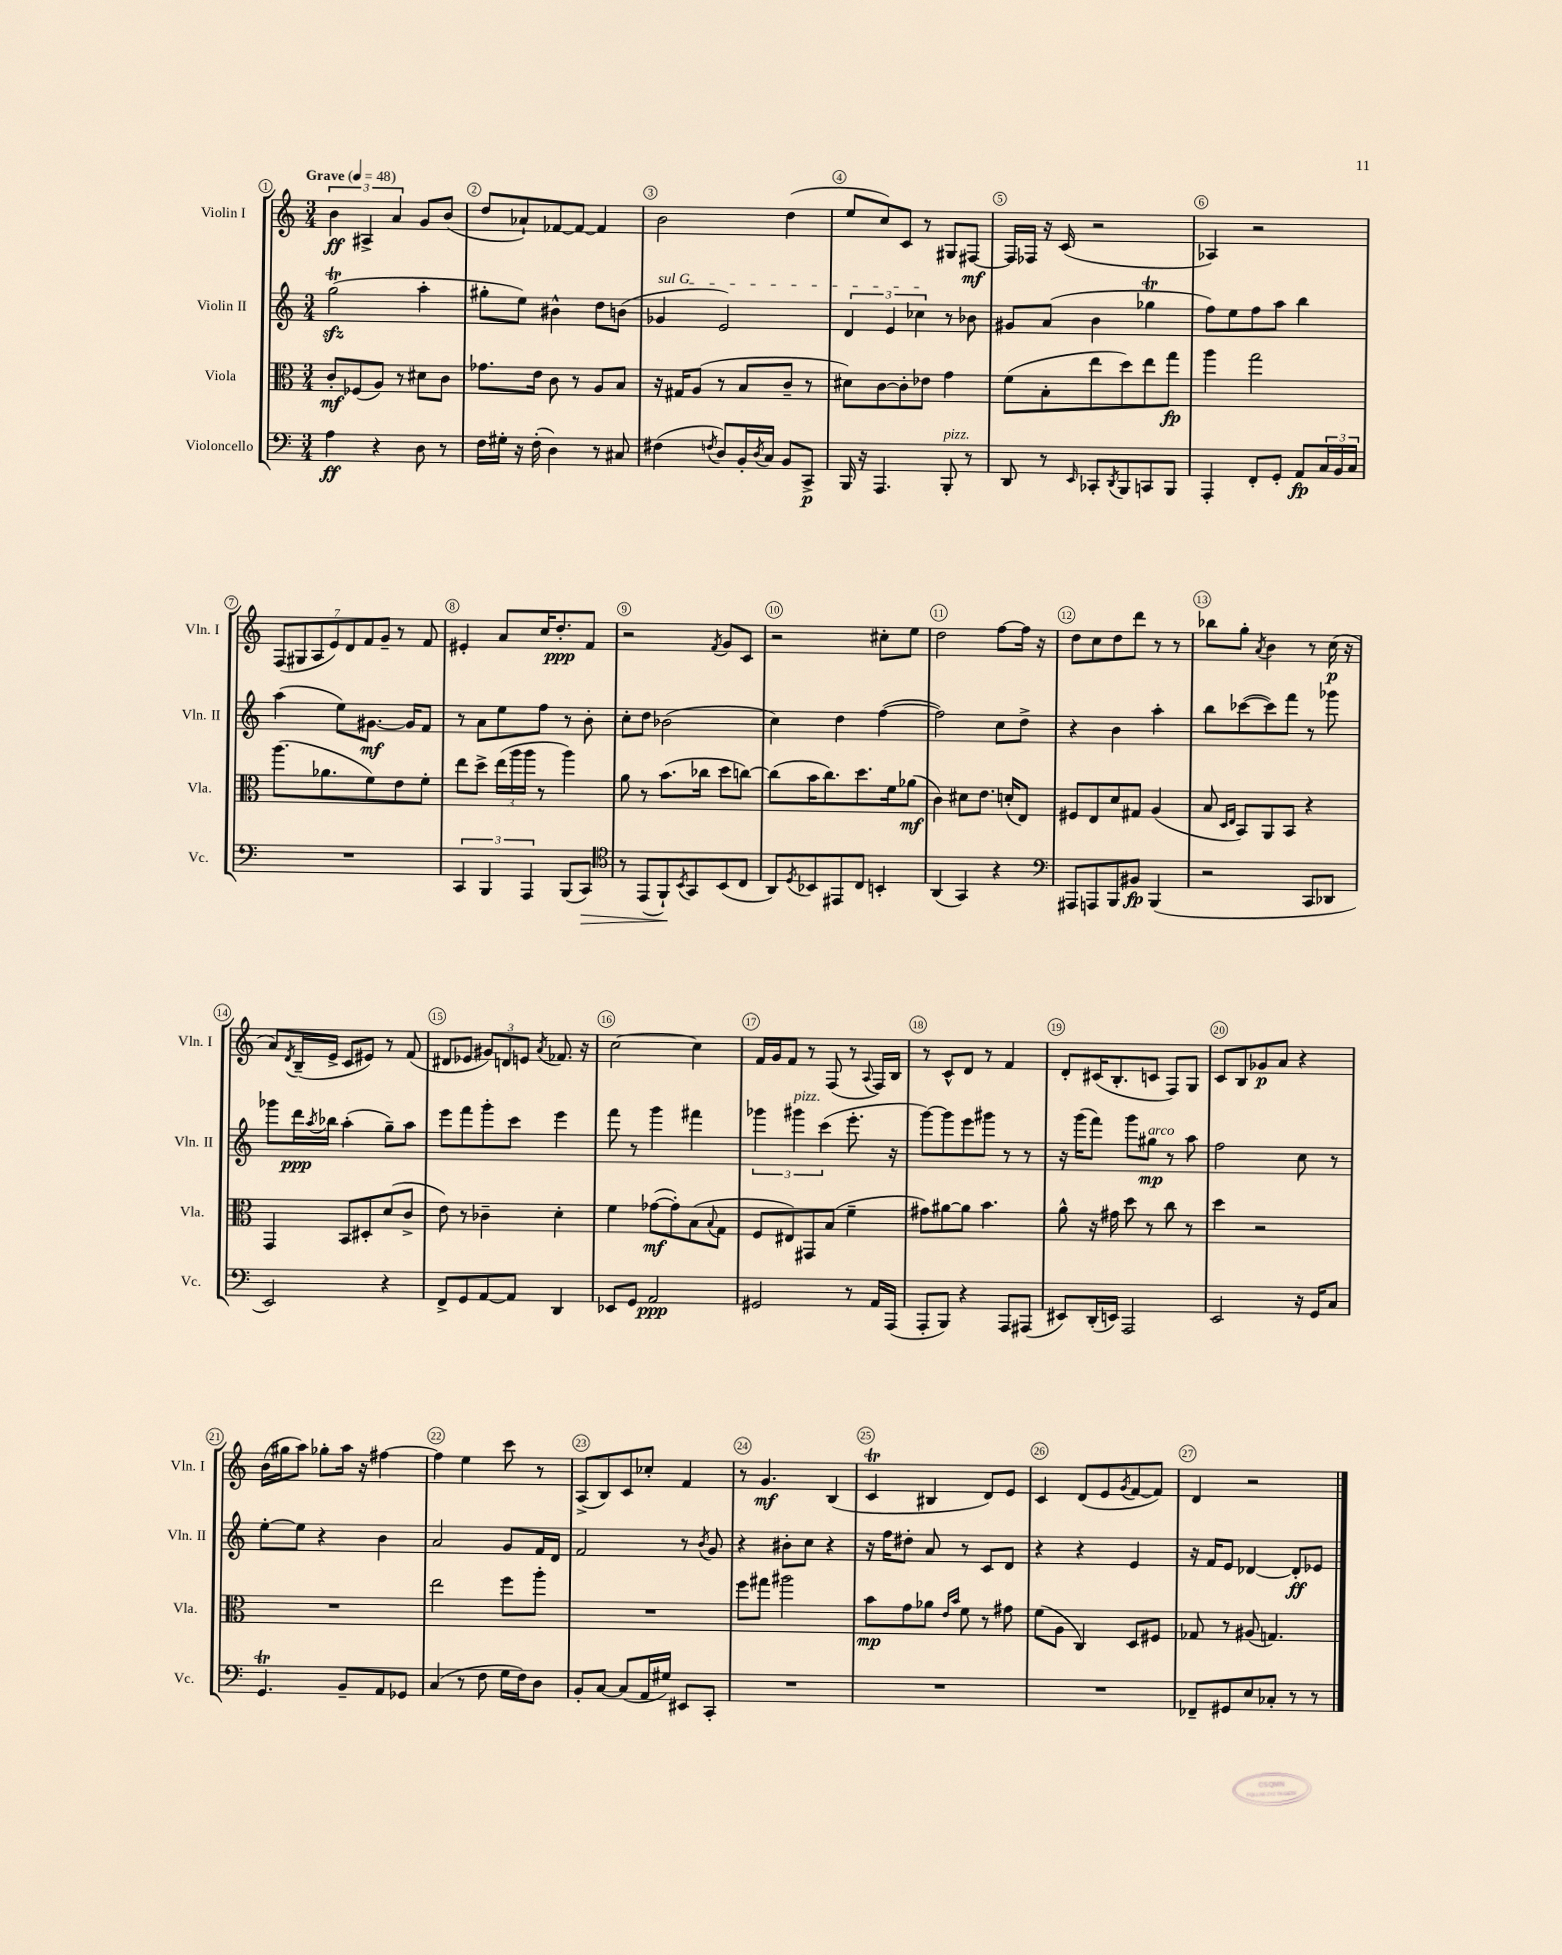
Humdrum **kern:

**kern	**kern	**kern	**kern
*staff4	*staff3	*staff2	*staff1
*clefF4	*clefC3	*clefG2	*clefG2
*k[]	*k[]	*k[]	*k[]
*M3/4	*M3/4	*M3/4	*M3/4
*MM48	*MM48	*MM48	*MM48
4A\	8c'/L	(2gg\	6b\
.	(8F-/	.	.
.	.	.	6A#^/
4r	8A/J)	.	.
.	.	.	6a/
.	8r	.	.
8D\	8d#\L	4aa'\	8g/L
8r	8c\J	.	(8b/J
=	=	=	=
16F\LL	8.g-\L	8gg#'\L	8dd/L
16G#'\JJ	.	.	.
16r	.	8ee\J)	8a-`/)
(16F'\	16e\Jk	.	.
4D\)	8c\	4b#^^\	[8f-/
.	8r	.	8f-/_J
8r	8A/L	8dd\L	4f-/]
8C#/	8B/J	(8b\J	.
=	=	=	=
(4F#\	16r	4g-/	2b\
.	16G#/LK	.	.
.	(8A/J	.	.
8qF/	.	.	.
8D/L)	8r	2e/)	.
16BB'/L	8B/L	.	.
8qD/	.	.	.
16C/JJ	.	.	.
8BB/L	8c~/J	.	(4dd\
8CC^/J	8r	.	.
=	=	=	=
16BBB/	8d#\L)	6d/	8ee/L
16r	.	.	.
4.AAA/	[8c\	.	8cc/)
.	.	6e/	.
.	8c'\]	.	8c/J
.	.	6cc-\	.
.	8e-\J	.	8r
8BBB'/	4g\	8r	8G#/L
8r	.	8b-\	[8F#/J
=	=	=	=
8DD/	(8f\L	8g#/L	16F#/]LL
.	.	.	16F-/JJ
8r	8B'\	(8a/J	16r
.	.	.	(16c/
16qqEE/	.	.	.
8CC-'/L	8ee\	4b\	2r
8qDD/	.	.	.
8BBB/	8dd\)	.	.
8CC/	8ee\	4gg-\	.
8BBB/J	8gg\J	.	.
=	=	=	=
4AAA'/	4aa\	8ff\L)	4A-/)
.	.	8ee\	.
8FF'/L	2gg\	8ff\	2r
8GG'/J	.	8aa\J	.
8AA/L	.	4bb\	.
24C/L	.	.	.
24BB/	.	.	.
24C/JJ	.	.	.
=	=	=	=
2.r	(8.aa\L	(4aa\	(14F/L
.	.	.	14G#/
.	.	.	14A/
.	8.a-\	.	.
.	.	.	14e/)
.	.	8ee\L)	.
.	.	.	14d/
.	.	.	14f/
.	8f\)	[8.g#\J	.
.	.	.	14g~/J
.	8e\	.	8r
.	.	16g#/]LK	.
.	8f'\J	8f/J	8f/
=	=	=	=
6CC/	8ee\L	8r	4e#'/
.	8dd^\J	8a\L	.
6BBB/	.	.	.
.	(24ee\LL	8ee\	8a/L
.	24aa\	.	.
6AAA/	24aa\JJ	.	.
.	8r	8ff\J	16cc/K
.	.	.	8.dd'/
(8BBB/L	4aa\)	8r	.
8CC/J)	.	8b'\	8f/J
=	=	=	=
*clefC4	*	*	*
8r	8a\	8cc'\L	2r
(8EE/L	8r	8dd\J	.
8FF`/)	(8.b\L	(2b-\	.
8qBB/	.	.	.
8GG/	.	.	.
.	16cc-\Jk	.	.
.	.	.	8qf/
(8BB/	8dd\L	.	8g/L
8C/J	[8cc\J)	.	8c/J
=	=	=	=
8AA/L)	(8cc\]L	4cc\)	2r
8qD/	.	.	.
8BB-/	16b\K	.	.
.	8.cc\)	.	.
8EE#/	.	4dd\	.
8C/J	8.dd\	.	.
4BB'/	.	([4ff\	8cc#'\L
.	16f\k	.	.
.	(8a-\J	.	8ee\J
=	=	=	=
(4AA/	4c\)	2ff\])	2dd\
4GG/)	8d#\L	.	.
.	8.e\J	.	.
4r	.	8cc\L	[8ff\L
.	(16d'/LK	.	.
.	8E/J)	8dd^\J	16ff\]Jk
.	.	.	16r
=	=	=	=
*clefF4	*	*	*
8AAA#/L	8F#/L	4r	8dd\L
8AAA/	8E/	.	8cc\
8BBB/	8d/	4b\	8dd\
8BB#/J	8G#/J	.	8ddd\J
(4BBB/	(4A/	4aa'\	8r
.	.	.	8r
=	=	=	=
2r	8B/	8bb\L	8bb-\L
.	16qqD/LL	.	.
.	16qqE/JJ	.	.
.	8BB/L)	([8ccc-\	8gg'\J
.	.	.	8qa/
.	8AA/	8ccc-\])	4b\
.	8BB/J	8fff\J	.
8CC/L	4r	8r	8r
8DD-/J	.	8ggg-\	(16cc\
.	.	.	16r
=	=	=	=
2EE/)	4GG/	8ggg-\L	8a/L)
.	.	.	8qd/
.	.	16ddd\L	(16B~/L
.	.	8qaa/	.
.	.	16bb-\JJ	16e^/JJ
.	8BB/L	(4aa'\	8c/L
.	8D#'/	.	8e#/J)
4r	(8d/	8gg~\L)	8r
.	8c^/J	8aa\J	(8f/
=	=	=	=
8FF^/L	8e\)	8eee\L	8d#/L
8GG/	8r	8fff\	8e-/J
[8AA/	4c-~\	8ggg'\	12g#/L)
.	.	.	12d/
8AA/]J	.	8ccc\J	.
.	.	.	12e/J
.	.	.	8qa/
4DD/	4d'\	4eee\	8.f-/
.	.	.	16r
=	=	=	=
8EE-/L	4f\	8fff\	[2cc\
8GG/J	.	8r	.
2AA/	([8g-\L	4ggg\	.
.	8g-'\])	.	.
.	(8B\	4fff#\	4cc\]
.	8qqB/	.	.
.	8G\J	.	.
=	=	=	=
2GG#/	8F/L	6ggg-\	16f/LL
.	.	.	16g/J
.	8E#/)	.	8f/J
.	.	6ggg#\	.
.	8GG#/	.	8r
.	.	(6ccc\	.
.	(8B/J	.	(8F/
8r	4f~\	8.eee'\	8r
.	.	.	8qqA/
16AA/LL	.	.	16F/LL)
(16AAA/JJ	.	16r	16B/JJ
=	=	=	=
8AAA'/L	8g#\L)	[8ggg\L)	8r
8BBB/J)	[8a#\	8ggg\]	8c^^/L
4r	8a#\]J	8eee\	8d/J
.	4.b\	8ggg#\J	8r
8AAA/L	.	8r	4f/
(8AAA#/J	.	8r	.
=	=	=	=
8EE#/L)	8a^^\	16r	8d'/L
.	.	(16ggg\LK	.
(16DD'/L	16r	8fff\J)	(16c#/K
16EE/JJ)	16g#\	.	8.B'/
2AAA/	8dd\	8ggg\L	.
.	8r	8gg#\J	8c/J
.	8cc\	8r	8F/L)
.	8r	8aa\	8G/J
=	=	=	=
2EE/	4dd\	2ff\	8c/L
.	.	.	8B/
.	2r	.	8g-/
.	.	.	8a/J
16r	.	8cc\	4r
16GG/LK	.	.	.
8C/J	.	8r	.
=	=	=	=
4.GG/	2.r	[8ee'\L	(16b\LL
.	.	.	16gg#\J
.	.	8ee\]J	8aa\J)
.	.	4r	8gg-'\L
8BB~/L	.	.	16aa\Jk
.	.	.	16r
8AA/	.	4b\	[4ff#\
8GG-/J	.	.	.
=	=	=	=
(4C/	2ee\	2a/	4ff#\]
8r	.	.	4ee\
8F\	.	.	.
16G\LL	8ff\L	8g/L	8ccc\
16F\J)	.	.	.
8D\J	8aa'\J	16f/L	8r
.	.	16d/JJ	.
=	=	=	=
8BB'/L	2.r	2f/	(8A^/L
[8C/J	.	.	8B/)
(8C/]L	.	.	8c/
16AA/L	.	.	8cc-'/J
16G#/JJ)	.	.	.
8EE#/L	.	8r	4f/
.	.	8qb/	.
8CC'/J	.	8g/	.
=	=	=	=
2.r	8ff\L	4r	8r
.	8gg#\J	.	4.g/
.	2aa#\	8b#'\L	.
.	.	8cc\J	.
.	.	4r	(4B/
=	=	=	=
2.r	8b\L	16r	4c/
.	.	16ff\LK	.
.	8g\	8dd#'\J	.
.	8a-\J	8a/	4B#/
.	16qqe/LL	.	.
.	16qqb/JJ	.	.
.	8f\	8r	.
.	8r	8c/L	8d/L)
.	8g#\	8d/J	8e/J
=	=	=	=
2.r	(8f\L	4r	4c/
.	8A\J	.	.
.	4C/)	4r	(8d/L
.	.	.	8e/
.	.	.	8qg/
.	8D/L	4e/	[8f/
.	8F#/J	.	8f/]J)
=	=	=	=
8FF-~/L	8G-/	16r	4d/
.	.	16f/LK	.
8GG#/	8r	8e/J	.
8E/	(8A#/	[4d-/	2r
8C-'/J	4.G/)	.	.
8r	.	8d-'/]L	.
8r	.	8e-/J	.
==	==	==	==
*-	*-	*-	*-
